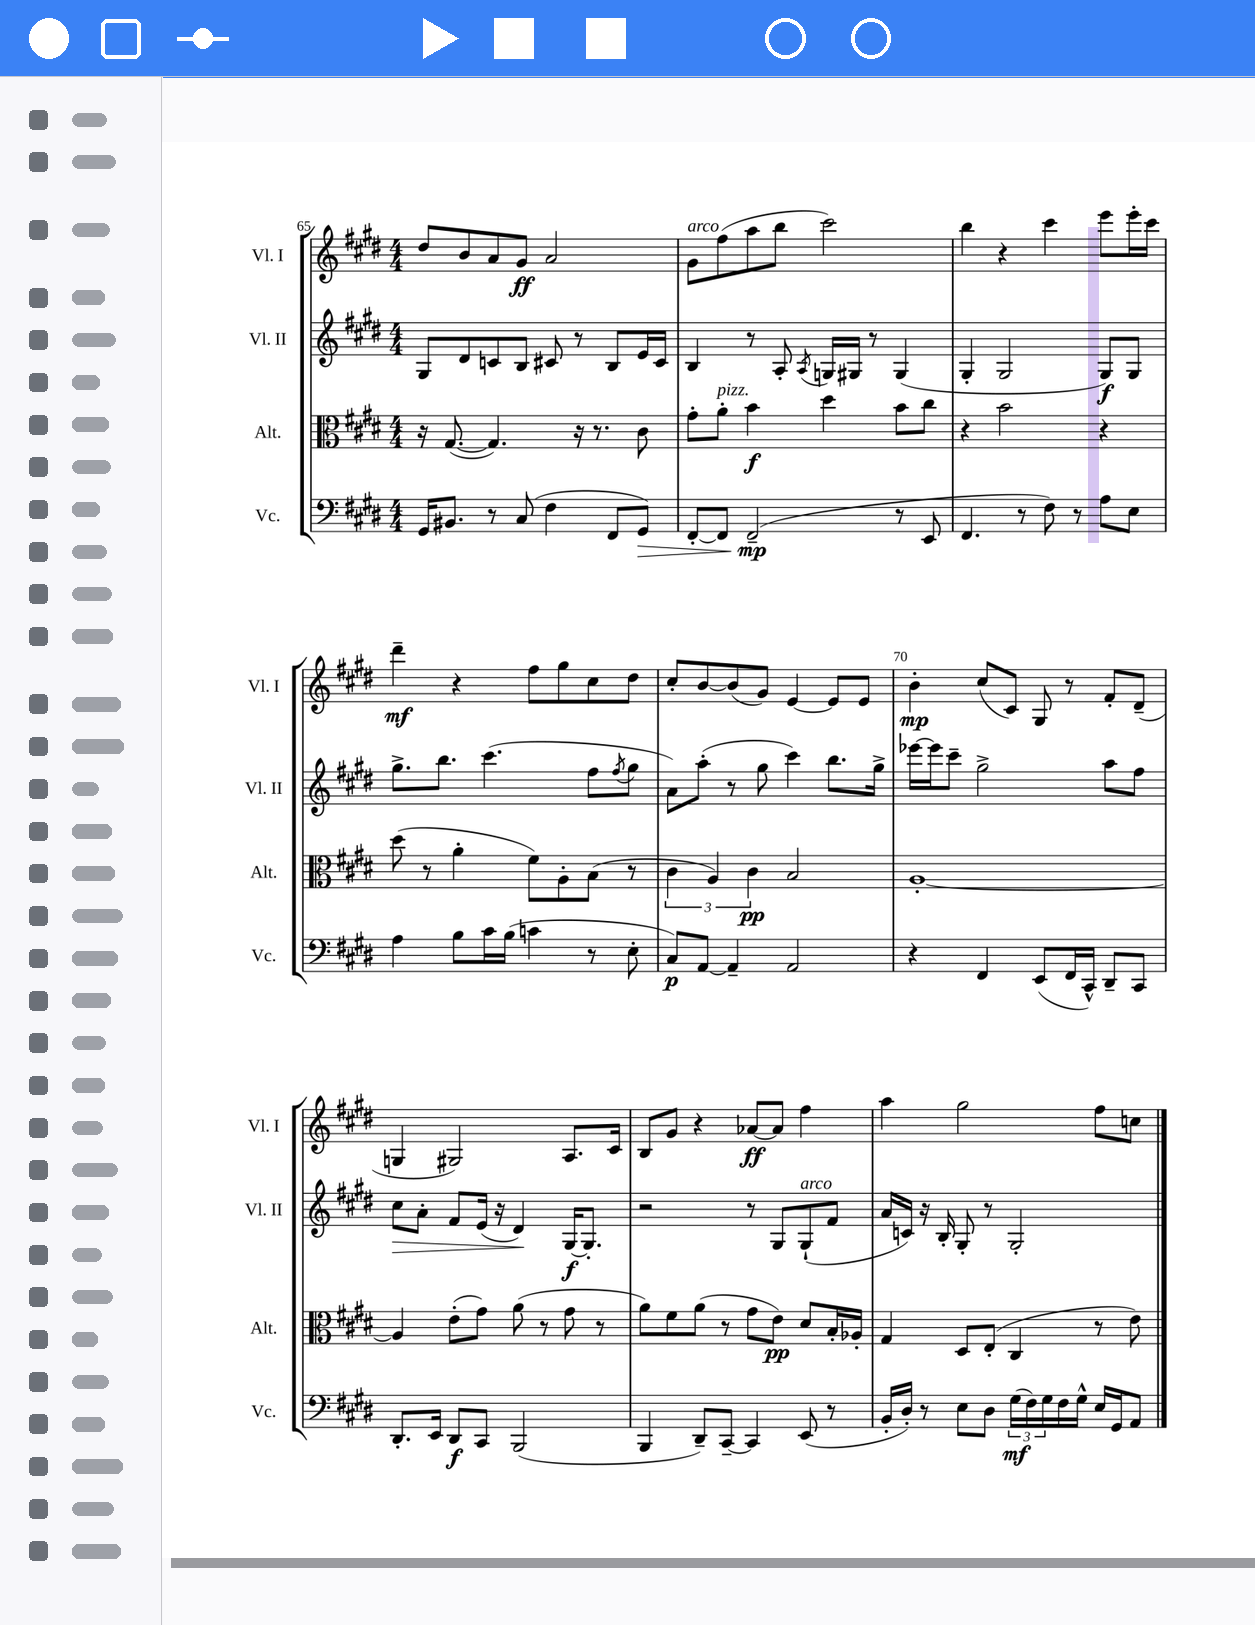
<<
\new StaffGroup <<
\new Staff = "s0" \with { instrumentName = "Vl. I" shortInstrumentName = "Vl. I" } {
    \clef treble \key e \major \numericTimeSignature \time 4/4
    dis''8 b'8 a'8 gis'8\ff a'2 |
    gis'8^\markup { \italic "arco" } fis''8( a''8 b''8 cis'''2) |
    b''4 r4 cis'''4 e'''8 e'''16-. cis'''16 |
    dis'''4--\mf r4 fis''8 gis''8 cis''8 dis''8 |
    cis''8-. b'8~ b'8( gis'8) e'4~ e'8 e'8 |
    b'4-.\mp cis''8( cis'8) gis8 r8 fis'8-. dis'8--( |
    g4 gis2) a8. cis'16 |
    b8 gis'8 r4 aes'8~\ff aes'8 fis''4 |
    a''4 gis''2 fis''8 c''8 \bar "|." |
}
\new Staff = "s1" \with { instrumentName = "Vl. II" shortInstrumentName = "Vl. II" } {
    \clef treble \key e \major \numericTimeSignature \time 4/4
    gis8 dis'8 c'8 b8 cis'8 r8 b8 e'16 cis'16 |
    b4 r8 a8-. \acciaccatura { a8 } g16 gis16 r8 gis4( |
    gis4-. gis2 gis8\f) gis8 |
    gis''8.-> b''8. cis'''4.( fis''8 \acciaccatura { fis''8 } gis''8 |
    a'8) a''8-.( r8 gis''8 cis'''4) b''8. gis''16-> |
    ees'''16~ ees'''16 cis'''8-- gis''2-> a''8 fis''8 |
    cis''8\> a'8-. fis'8 e'16( r16 dis'4\!) gis16~\f gis8.-. |
    r2 r8 gis8 gis8-!^\markup { \italic "arco" }( fis'8 |
    a'16 c'16) r16 b16-. gis8-. r8 gis2-. \bar "|." |
}
\new Staff = "s2" \with { instrumentName = "Alt." shortInstrumentName = "Alt." } {
    \clef alto \key e \major \numericTimeSignature \time 4/4
    r16 gis8.~( gis4.) r16 r8. cis'8 |
    gis'8-. a'8-.^\markup { \italic "pizz." } b'4\f dis''4 b'8 cis''8 |
    r4 b'2 r4 |
    dis''8( r8 a'4-. fis'8) a8-. b8( r8 |
    \tuplet 3/2 { cis'4 a4) cis'4\pp } b2 |
    a1~-. |
    a4 e'8-.( gis'8) a'8( r8 gis'8 r8 |
    a'8) fis'8 a'8( r8 gis'8 e'8\pp) dis'8 b16-. aes16-. |
    gis4 dis8 e8-.( cis4 r8 e'8) \bar "|." |
}
\new Staff = "s3" \with { instrumentName = "Vc." shortInstrumentName = "Vc." } {
    \clef bass \key e \major \numericTimeSignature \time 4/4
    gis,16 bis,8. r8 cis8( fis4 fis,8 gis,8\>) |
    fis,8~-. fis,8 fis,2--\mp\!( r8 e,8 |
    fis,4. r8 fis8) r8 a8 e8 |
    a4 b8 cis'16 b16( c'4 r8 e8-. |
    cis8\p) a,8~ a,4-- a,2 |
    r4 fis,4 e,8( fis,16 cis,16-^) dis,8-- cis,8 |
    dis,8.-. e,16 dis,8\f cis,8 b,,2( |
    b,,4 dis,8--) cis,8~-- cis,4 e,8( r8 |
    b,16-. dis16-.) r8 e8 dis8 \tuplet 3/2 { gis16\mf( fis16) gis16 } fis16 gis16-^ e16 gis,16 a,8 \bar "|." |
}
>>
>>
\layout { \context { \Score currentBarNumber = #65 \override BarNumber.break-visibility = ##(#f #t #t) barNumberVisibility = #(every-nth-bar-number-visible 5) } }
